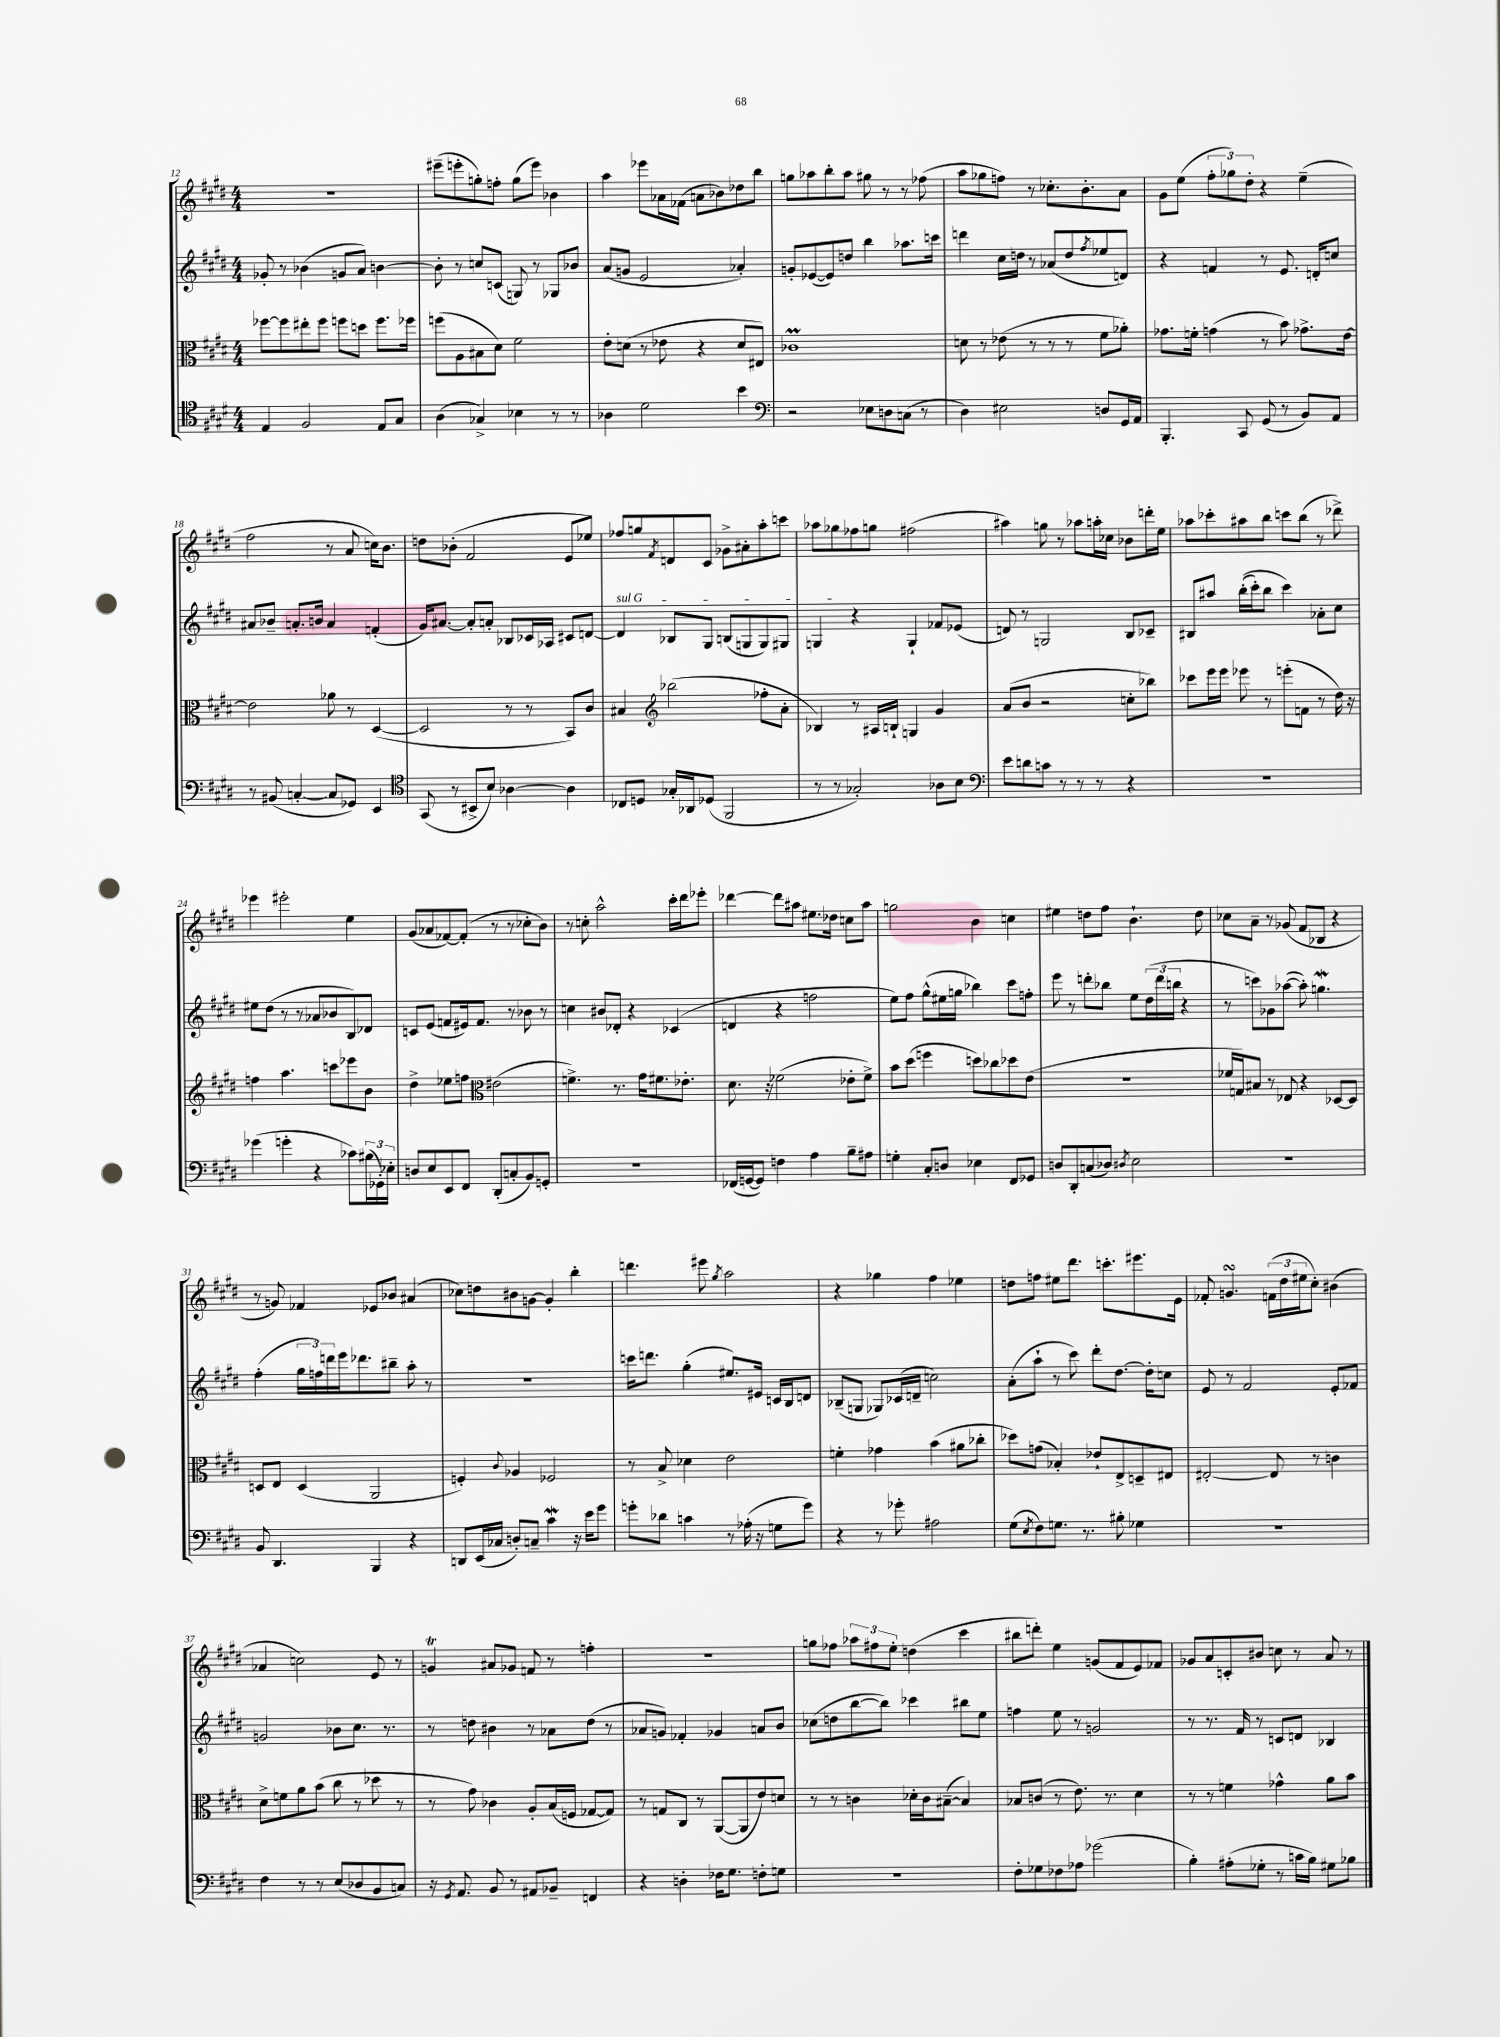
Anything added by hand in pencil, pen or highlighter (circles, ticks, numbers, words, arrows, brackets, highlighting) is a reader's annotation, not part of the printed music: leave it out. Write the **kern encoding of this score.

**kern	**kern	**kern	**kern
*staff4	*staff3	*staff2	*staff1
*clefC4	*clefC3	*clefG2	*clefG2
*k[f#c#g#d#]	*k[f#c#g#d#]	*k[f#c#g#d#]	*k[f#c#g#d#]
*M4/4	*M4/4	*M4/4	*M4/4
4E/	[8ff-\L	8g-'/	1r
.	8ff-\]	8r	.
2F#/	8ee#'\	(4b-\	.
.	8ff-\J	.	.
.	8ff\L	8g/L	.
.	8dd\J	8a/J)	.
8E/L	8.ff\L	[4b\	.
8G#/J	.	.	.
.	16ff-\Jk	.	.
=	=	=	=
(4A\	(8ff\L	8b'\]	(8eee#~\L
.	8A\	8r	8eee'\
4G-^/)	8B#\	8cc/L	8gg'\)
.	8d#\J)	(8c/J	8ff'\J
4B-\	2f#\	8G/)	(8gg\L
.	.	8r	8eee\J)
8r	.	8G-/L	4b-\
8r	.	8b-/J	.
=	=	=	=
4A-\	8e'\L	(8a/L	4aa\
.	(8d\J	8g/J	.
2d#\	8r	2e/	8eee-\L
.	8e-\	.	16a-\L
.	.	.	(16f-\JJ
.	4r	.	8a\L
.	.	.	8b-\)
4b\	8d/L	4a-'/)	8dd-\
.	8E#/J)	.	8bb\J
=	=	=	=
*clefF4	*	*	*
2r	1c-	8g'/L	8gg\L
.	.	([8e-/	8aa-\
.	.	8e-/])	8bb'\
.	.	8dd/J	8aa-\J
8E-\L	.	4bb\	8gg#\
8D\	.	.	8r
(8C\J	.	8.aa-\L	8r
8r	.	.	(8ff-\
.	.	16ccc\Jk	.
=	=	=	=
4D#\)	8d\	4ddd\	8aa\L
.	8r	.	8gg-\
2E#\	(8e-\	16cc#\LL	8ff\J)
.	.	16dd\JJ	.
.	8r	8r	8r
.	8r	(8a-/L	8.cc-'\L
.	8r	8dd/	.
.	.	.	8.b'\
.	.	8qff#/	.
8D/L	8f#\L	8ee-/	.
16GG#/L	8a-'\J)	8d/J)	8a\J
16AA/JJ	.	.	.
=	=	=	=
4.BBB'/	8.g-\L	4r	8g#\L
.	.	.	(8ee\J
.	16f'\Jk	.	.
.	(4g\	4f/	12ff#'\L
.	.	.	12gg-\)
8CC#/	.	.	.
.	.	.	12dd#'\J
(8GG#/	8r	8r	4r
8r	8b\)	8.e/	.
8BB/L)	8.g-^\L	.	(4ee~\
.	.	16d'/LK	.
8AA/J	.	8cc/J	.
.	[16e\Jk	.	.
=	=	=	=
8r	2e\]	8a#/L	2ff#\
(8BB#/	.	8b-~/J	.
[4C'/	.	8.a'/L	.
.	.	16b/Jk	.
8C/]L	8a-\	4a/	8r
8GG-/J)	8r	.	8a/
4EE/	([4D#/	(4f'/	16cc\LK)
.	.	.	8.b\J
=	=	=	=
*clefC4	*	*	*
(8GG#/	2D#/]	16g#/LK)	8dd\L
.	.	[8.a#/J	.
8r	.	.	(8b-'\J
8BB#^/L	.	8a#'/]L	2f#/
8B/J)	.	8a'/J	.
[4A-\	8r	8B-/L	.
.	8r	16c-/L	.
.	.	16A-/JJ	.
4A-\]	8BB/L)	8c#/L	8e/L
.	8c#/J	[8d/J	8ee-/J)
=	=	=	=
8C-/L	4B#/	4d/]	8ff-/L
8D/J	.	.	8gg/
*	*clefG2	*	*
.	.	.	8qf#/
16G-'/LL	(2bb-\	8B-/L	8d/
16AA-/J	.	.	.
(8D-/J	.	8G#/J	8c#/J
2FF#/	.	(8B/L	8g-^\L
.	.	8G/	8a#'\
.	8ff-'\L	8G/)	8aa'\
.	8a'\J	8G#/J	8ccc\J
=	=	=	=
8r	4B-/)	4G/	8aa-\L
8r	.	.	8gg-\
2G-'/)	8r	4r	8ff-\
.	16A#/LL	.	8gg\J
.	16B`/JJ	.	.
.	4G/	4G`/	(2ff#\
8A-\L	4g#/	8f-/L	.
8B\J	.	(8e-/J	.
=	=	=	=
*clefF4	*	*	*
8e\L	(8a/L	8d/)	4aa#\)
8d\	8b/J	8r	.
8c\J	2r	2G/	8gg\
8r	.	.	8r
8r	.	.	8aa-\L
8r	.	.	16aa'\L
.	.	.	16cc-\JJ
4r	8cc'\L	8B/L	8b-\L
.	8bb-\J)	8c-~/J	16ddd'\L
.	.	.	16ee\JJ
=	=	=	=
1r	8ccc-\L	8B#/L	8aa-\L
.	16eee\L	8aa#/J	8ccc-'\
.	16eee\JJ	.	.
.	8eee-\	&((16bb'\LL	8aa#\
.	.	16ccc#'\J)	.
.	8r	8bb\J	8bb\J
.	(8eee'\L	4ccc#\&)	8ccc\L
.	8f\J	.	(8bb\J
.	8r	8a-'\L	8r
.	16dd#\)	8cc#\J	8ddd-^\)
.	16r	.	.
=	=	=	=
(4g-\	4ff\	8ee#\L	4eee-\
.	.	(8dd#\J	.
4g'\	4.aa\	8r	2eee#'\
.	.	8r	.
4r	.	8a-/L	.
.	8ccc\L	8b-/	.
8c-\L)	8eee-\	8B/)	4ee\
(24B#\L	8b\J	8d-/J	.
24GG-'\)	.	.	.
24E-'\JJ	.	.	.
=	=	=	=
8D/L	4dd#^\	8c/L	(8g#/L
8E/	.	(8e/J	8a-/
8EE/	8ee-\L	8f/L	[8f-/)
8FF#/J	8ff\J	16e#/k)	(8f-'/]J
.	.	8.f/J	.
*	*clefC3	*	*
(8DD#'/L	(2e#\	.	8r
8C'/	.	8r	8r
8BB/)	.	8b-\	8cc-'\L
8GG'/J	.	8r	8b\J)
=	=	=	=
1r	4.f^\)	4cc\	8r
.	.	.	8cc'\
.	.	8b#/L	2aa^^\
.	8.r	8d-'/J	.
.	.	4r	.
.	16g#\LK	.	.
.	8.f#\	.	.
.	.	(4c-/	16ccc#'\LL
.	8.e-'\J	.	16ddd#\J
.	.	.	8eee-'\J
=	=	=	=
(16FF-/LL	8.d#\	4d/	[4ddd-\
[16GG/J	.	.	.
8GG/]J)	.	.	.
.	16r	.	.
4F\	(2f-\	4r	8ddd-\]L
.	.	.	8aa#\J
4A\	.	2ff\	8.ee#\L
.	.	.	16dd-\Jk
8B~\L	8e-'\L	.	8cc\L
8A#\J	8f-^\J)	.	8aa#\J
=	=	=	=
4G'\	8b\L	8ee\L)	2gg\
.	(8dd#\J	8ff#\J	.
8C#'/L	4ff\	(8gg#^^\L	.
8D/J	.	16ee#\L	.
.	.	16gg\JJ	.
4E-\	8dd\L)	4bb-\)	4b\
.	8cc-\	.	.
8FF#/L	8dd-\	8ccc#\L	4cc\
8GG-/J	(8e\J	8ff'\J	.
=	=	=	=
8D/L	1r	8eee\	4ee#\
8DD#'/	.	8r	.
(8C/	.	8ddd'\L	8dd\L
8D-/J)	.	8bb-\J	8ff#\J
8qD#/	.	.	.
2E\	.	8ee\L	4.b`\
.	.	(24dd#\L	.
.	.	24ddd\	.
.	.	24bb\JJ	.
.	.	4r	.
.	.	.	8dd\
=	=	=	=
1r	16f-/LL	8r	8cc-\L
.	16G/J)	.	.
.	8B#/J	8ccc\L)	8a~\J
.	8r	8g-\	8r
.	8E-/	([8aa-\J	(8g-/
.	4r	8aa-'\])	8f#/L
.	.	4.gg\	8B-/J
.	[8D-/L	.	4r
.	8D-/]J	.	.
=	=	=	=
8BB/	8D/L	(4ff#'\	8r
4.DD#/	8E/J	.	8g/)
.	(4D/	24gg#\LL	4f-/
.	.	24ff\)	.
.	.	24ddd\	.
.	.	16eee\J	.
.	.	8.ddd-\	.
4BBB/	2AA/	.	8e-/L
.	.	8bb#~\J	8b-/J
4r	.	8aa'\	(4a#/
.	.	8r	.
=	=	=	=
8DD/L	4F'/)	1r	8cc-\L)
(16EE/L	.	.	8dd\
16C-/JJ	.	.	.
.	8qqc#/	.	.
8D'/L)	4A-/	.	8b#\
8C~/J	.	.	[8g\J
4c#\	2F-/	.	4g'/]
16r	.	.	4bb'\
16e\LK	.	.	.
8g#\J	.	.	.
=	=	=	=
8g'\L	8r	16ccc\LK	4.ddd\
.	.	8.ddd\J	.
8d-\J	8B^/	.	.
4c\	4d-\	(4gg#'\	.
.	.	.	8eee#\
.	.	.	8qgg#/
8r	2e\	8.ee#/L)	2aa\
(16A-'\	.	.	.
16r	.	16e#/Jk	.
8G\L	.	16c/LL	.
.	.	16B/J	.
8g\J)	.	8d/J	.
=	=	=	=
4r	4f'\	(8B-~/L	4r
.	.	8G/J	.
8r	4g-\	8G-/L)	4gg-\
8g-'\	.	(16c-/L	.
.	.	16d~/JJ	.
2A#\	(4b\	2cc\)	4ff#\
.	8a#\L	.	4ee-\
.	8cc-'\J	.	.
=	=	=	=
(8G#\L	8dd-\L)	(8a'\L	8dd\L
8qE/	.	.	.
8F#\)	(8g\J	8aa`\J	8ff\J
8.G\J	4B-'/)	8r	8ee#\L
.	.	8ccc#\)	8.ddd#\J
8.r	.	.	.
.	8e-`/L	8ddd#'\L	.
.	.	.	8.ccc'\L
8B#'\	8E^/	[8.dd#\J	.
4G-\	8D~/	.	8.eee#\
.	.	16dd#'\]LK	.
.	8E#/J	8cc\J	.
.	.	.	16e\Jk
=	=	=	=
1r	[2E#'/	8e/	8f-'/
.	.	8r	4.g/
.	.	2f#/	.
.	8E#/]	.	(24f\LL
.	.	.	24dd#\
.	.	.	24ee#\J
.	8r	.	8cc#'\J)
.	4c\	8e'/L	(4b#\
.	.	8f-/J	.
=	=	=	=
4F#\	8d#^\L	2g/	4a-/
.	8f\	.	.
8r	8a\	.	2cc\)
8r	(8b\J	.	.
(8E/L	8cc#\	8b-\L	.
8D-/	8r	8.cc#\J	.
8BB/	8dd-\	.	8e/
.	.	8.r	.
8C/J)	8r	.	8r
=	=	=	=
16r	8r	8r	4g/
8qGG#/	.	.	.
8.AA/	.	.	.
.	8g#\)	8dd\	.
8BB/	4c-\	4b#\	8a#/L
8r	.	.	8g-/J
8AA#/L	8A'/L	8r	8f/
8BB-~/J	(16B/L	8a-\L	8r
.	16F/JJ	.	.
4FF/	[8G-/L	(8dd\J	4ff'\
.	8G-/]J)	8r	.
=	=	=	=
4r	8r	8a-/L	1r
.	8G/L	8g/J)	.
4D'\	8C#/J	4f-'/	.
.	8r	.	.
16F-\LK	([8AA/L	4g-/	.
8.G#\J	.	.	.
.	8AA/]	.	.
8F'\L	8e/)	8a/L	.
8G\J	8d/J	8b/J	.
=	=	=	=
1r	8r	(8cc-\L	8gg\L
.	8r	8dd\	8ff-\J
.	4c\	[8bb\	12aa-\L
.	.	.	12ff#\
.	.	8bb\]J)	.
.	.	.	12ee'\J
.	16d-'\LL	4ccc-\	(4dd\
.	16c\J	.	.
.	([8B#~\J	.	.
.	4B#/])	8bb#\L	4ccc#\
.	.	8ee\J	.
=	=	=	=
8F#'\L	8B-/L	4ff\	8bb#\L
8G-\	(8c/J	.	8ddd'\J)
8F-\	8r	8ee\	4ee\
8A-\J	8.e\)	8r	.
(2g-\	.	2g/	(8g/L
.	8.r	.	.
.	.	.	8f#/
.	4d#\	.	8e/)
.	.	.	8f-/J
=	=	=	=
4B'\)	8r	8r	8g-/L
.	8r	8.r	8a/
(8A#'\L	4f\	.	8c'/
.	.	16f#/	.
8G-'\J	.	8r	8b#/J
8r	4g-^^\	8c/L	8cc\
16c\LL	.	8d/J	8r
16B\JJ)	.	.	.
8G#\L	8a\L	4B-/	8a/
8B-\J	8b\J	.	8r
==	==	==	==
*-	*-	*-	*-
